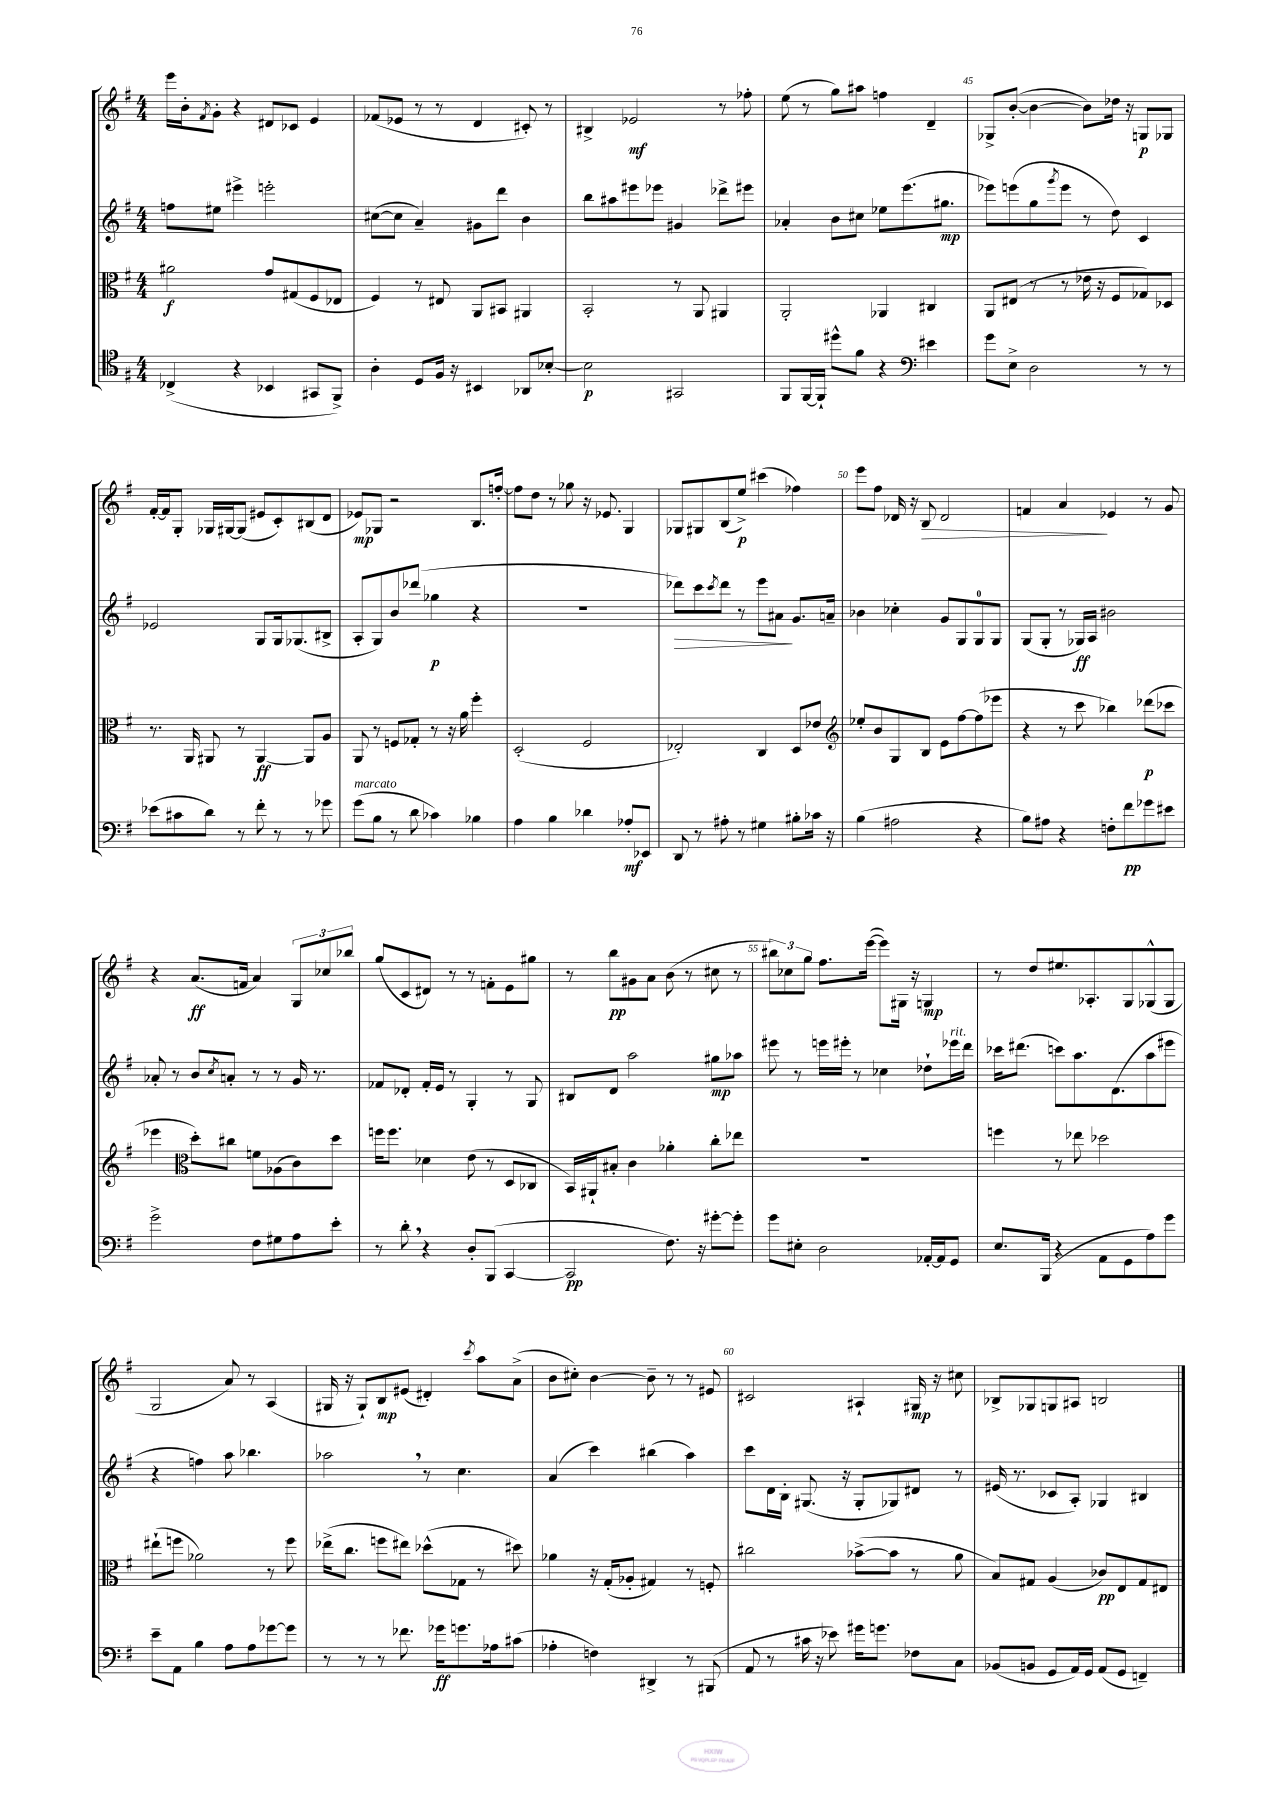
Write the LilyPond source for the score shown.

<<
\new StaffGroup <<
\new Staff = "s0" {
    \clef treble \key g \major \numericTimeSignature \time 4/4
    e'''16 b'16-. \acciaccatura { fis'8 } g'8-. r4 dis'8 ces'8 e'4 |
    fes'8( ees'8 r8 r8 d'4 cis'8-.) r8 |
    bis4-> ees'2\mf r8 fes''8-. |
    e''8( r8 g''8) ais''8 f''4 d'4-- |
    ges8-> b'8~-.( b'4~ b'8) des''16 r16 g8\p ges8 |
    fis'16~-. fis'16 g8-. ges16 gis16~ gis8( eis'8 c'8-.) bis8( d'8 |
    ees'8\mp) ges8 r2 b8. f''16~-. |
    f''8 d''8 r8 ges''8 r16 ees'8. g4 |
    ges8 gis8 b8( e''8->\p) cis'''4( fes''4) |
    e'''8 fis''8 des'16 r16 b8\> des'2 |
    f'4 a'4\! ees'4 r8 g'8 |
    r4 a'8.\ff( f'16 a'4) \tuplet 3/2 { g8 ces''8 bes''8 } |
    g''8( c'8 dis'8) r8 r8 f'8-. e'8 gis''8 |
    r8 b''8\pp gis'8 a'8 b'8( r8 cis''8 r8 |
    \tuplet 3/2 { bis''8) ces''8 g''8 } fis''8. e'''16~( e'''8) gis16 r16 g4\mp |
    r8 d''8 eis''8. aes8.-. g8 ges8-^( ges8 |
    g2 a'8) r8 a4( |
    gis16 r16 gis8-!) b8\mp eis'8( dis'4-.) \acciaccatura { c'''8 } a''8 a'8->( |
    b'8 cis''8-.) b'4~ b'8-- r8 r8 eis'8 |
    cis'2 ais4-! gis16\mp r16 cis''8 |
    bes8-> ges8 g8 ais8 b2 \bar "|." |
}
\new Staff = "s1" {
    \clef treble \key g \major \numericTimeSignature \time 4/4
    f''8 eis''8 eis'''4-> e'''2-. |
    cis''8~( cis''8 a'4--) gis'8 d'''8 b'4 |
    b''8 ais''8 eis'''8 ees'''8 gis'4 des'''8-> eis'''8 |
    aes'4-. b'8 cis''8 ees''8 e'''8.( gis''8.\mp |
    ees'''8) e'''8( g''8 \acciaccatura { g'''8 } e'''8 r8 d''8) c'4 |
    ees'2 g8 g16 ges8.( bis8-> |
    a8-. g8) b'8 des'''8( ges''4\p r4 |
    R1 |
    des'''8\>) c'''8 \acciaccatura { c'''8 } des'''8 r8 e'''8 ais'8\! g'8. a'16-- |
    bes'4 ces''4-. g'8 g8 g8-0 g8 |
    g8( g8-. r8 ges16\ff) a16 bis'2 |
    aes'8-. r8 b'8 \acciaccatura { c''8 } a'8-. r8 r8 g'16 r8. |
    fes'8 des'8-. fes'16-. e'16 r8 g4-. r8 g8 |
    bis8 d'8 a''2 gis''8\mp aes''8 |
    eis'''8 r8 e'''16 eis'''16-. r8 ces''4 des''8-! ees'''16^\markup { \italic "rit." } d'''16 |
    ces'''16 dis'''8.( c'''8) a''8. d'8.( a''8 eis'''8 |
    r4 f''4) a''8 bes''4. |
    aes''2 \breathe r8 c''4. |
    a'4( c'''4) bis''4( a''4) |
    c'''8 d'16 b16-. gis8.( r16 gis8-. ges8) dis'8 r8 |
    eis'16( r8. ces'8 a8-.) ges4 bis4 \bar "|." |
}
\new Staff = "s2" {
    \clef alto \key g \major \numericTimeSignature \time 4/4
    ais'2\f g'8 gis8( fis8 ees8 |
    fis4) r8 eis8 a,8 bis,8 ais,4 |
    b,2-. r8 a,8 ais,4 |
    a,2-. aes,4 cis4 |
    a,8 eis8( r8 r8 ees'16 r16 fis8 ges8) des8 |
    r8. a,16 ais,8 r8 ais,4~\ff ais,8 a8 |
    a,8 r8 f8 ges8-. r8 r16 a'16 fis''4-. |
    d2-.( fis2 |
    ees2-.) c4 d8 ees'8 |
    \clef treble ees''8-. b'8 g8 b8 e'8 fis''8~ fis''8( ees'''8 |
    r4 r8 c'''8 bes''4) des'''8\p( ces'''8 |
    ees'''4 \clef alto d''8-.) cis''8 f'8 aes8( c'8) d''8 |
    f''16 f''8. des'4 e'8( r8 d8 ces8 |
    b,16) ais,16-! bis8-. c'4 aes'4-. c''8-. ees''8 |
    R1 |
    f''4 r8 ees''8 des''2 |
    eis''8-!( f''8 aes'2) r8 f''8 |
    ees''16->( c''8. f''8 eis''8) des''8-^( ges8 r8 dis''8) |
    aes'4 r16 g16-.( aes8-. gis4) r8 f8-. |
    cis''2 bes'8~->( bes'8 r8 a'8 |
    b8) gis8 a4( ces'8\pp) e8 gis8 eis8 \bar "|." |
}
\new Staff = "s3" {
    \clef tenor \key g \major \numericTimeSignature \time 4/4
    ces4->( r4 bes,4 gis,8 fis,8->) |
    a4-. d8 fis16 r16 bis,4 aes,8 bes8~-. |
    bes2\p gis,2 |
    fis,8 fis,16~ fis,16-! dis''8-^ fis'8 r4 \clef bass eis'4 |
    g'8 e8-> d2 r8 r8 |
    ees'8( cis'8 d'8) r8 fis'8-. r8 r8 ges'8 |
    g'8^\markup { \italic "marcato" }( b8 r8 d'8 ces'4) bes4 |
    a4 b4 des'4 aes8-.\mf ees,8 |
    d,8 r8 ais8-. r8 gis4 bis8-. ces'16 r16 |
    b4( ais2 r4 |
    b8) ais8 r4 f8-. fis'8\pp ges'8 eis'8 |
    g'2-> fis8 gis8 a8 e'8-. |
    r8 d'8-. \breathe r4 d8-. b,,8( c,4~ |
    c,2\pp fis8.) r16 gis'8~-. gis'8-. |
    g'8 eis8-. d2 aes,16~-. aes,16 g,8 |
    e8. b,,16( r4 a,8 g,8 a8) g'8 |
    e'8-- a,8 b4 a8 a8 ges'8~ ges'8 |
    r8 r8 r8 fes'8. ges'16\ff g'8. aes16 cis'8( |
    aes4-. f4) dis,4-> r8 bis,,8( |
    a,8 r8 cis'16 r16 ees'8) gis'16 g'8. fes8 c8 |
    bes,8( b,8 g,8 a,16) g,16 a,8( g,8 f,4--) \bar "|." |
}
>>
>>
\layout { \context { \Score currentBarNumber = #41 \override BarNumber.break-visibility = ##(#f #t #t) barNumberVisibility = #(every-nth-bar-number-visible 5) } }
